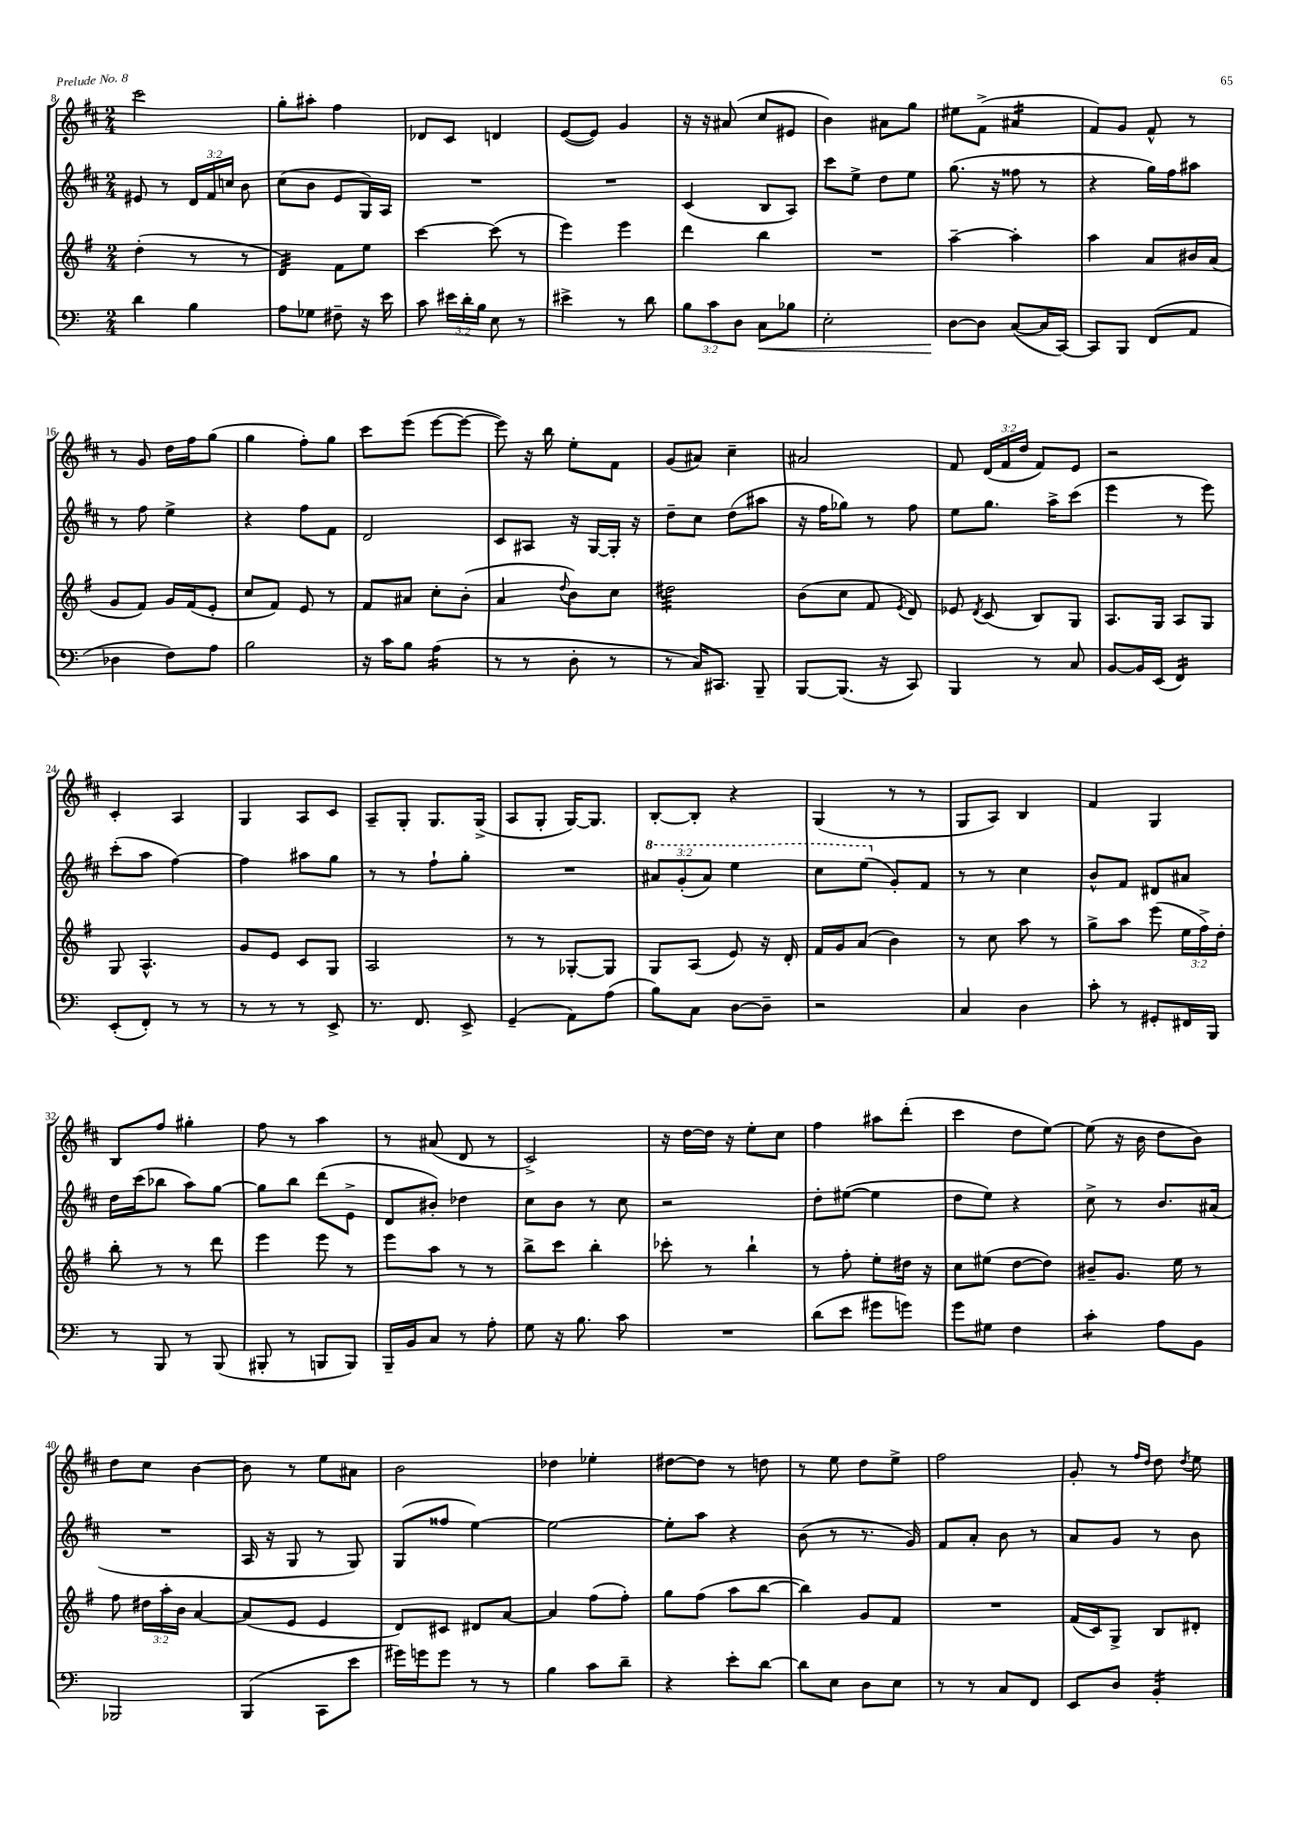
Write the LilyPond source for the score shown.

<<
\new StaffGroup <<
\new Staff = "s0" {
    \clef treble \key d \major \numericTimeSignature \time 2/4 \override Staff.TupletNumber.text = #tuplet-number::calc-fraction-text
    \autoBeamOff cis'''2 |
    g''8[-. ais''8]-. fis''4 |
    des'8[ cis'8] d'4 |
    e'8[~( e'8]) g'4 |
    r16 r16 ais'8( cis''8[ eis'8] |
    b'4) ais'8[ g''8] |
    eis''8[ fis'8]->( ais'4:16 |
    fis'8[) g'8] fis'8-^ r8 |
    r8 g'8 d''16[ fis''16 g''8]( |
    g''4 fis''8[-.) g''8] |
    cis'''8[ e'''8]( e'''8[~ e'''8]~ |
    e'''8) r16 b''16 e''8[-. fis'8] |
    g'8[( ais'8]) cis''4-- |
    ais'2 |
    fis'8 \tuplet 3/2 { d'16[( fis'16 d''16] } fis'8[) e'8] |
    r2 |
    cis'4-. a4 |
    g4 a8[ cis'8] |
    a8[-- g8]-. g8.[ g16]->( |
    a8[ g8]-. g16[~) g8.] |
    b8[~-. b8]-. r4 |
    g4( r8 r8 |
    g8[ a8]) b4 |
    fis'4 g4 |
    b8[ fis''8] gis''4-. |
    fis''8 r8 a''4 |
    r8 ais'8( d'8 r8 |
    cis'2->) |
    r16 d''16[~ d''16] r16 e''8[-. cis''8] |
    fis''4 ais''8[ d'''8]-.( |
    cis'''4 d''8[ e''8]~) |
    e''8( r16 b'16 d''8[ b'8]) |
    d''8[ cis''8] b'4~ |
    b'8 r8 e''8[ ais'8] |
    b'2 |
    des''4 ees''4-. |
    dis''8[~ dis''8] r8 d''8 |
    r8 e''8 d''8[ e''8]-> |
    fis''2 |
    g'8-. r8 \grace { fis''16[ d''16] } d''8 \acciaccatura { d''8 } e''8 \bar "|." |
}
\new Staff = "s1" {
    \clef treble \key d \major \numericTimeSignature \time 2/4 \override Staff.TupletNumber.text = #tuplet-number::calc-fraction-text
    \autoBeamOff eis'8 r8 \tuplet 3/2 { d'16[ fis'16 c''16] } b'8 |
    cis''8[( b'8] e'8[ g16) a16] |
    R2 |
    R2 |
    cis'4( b8[ a8]) |
    cis'''8[ e''8]-> d''8[ e''8] |
    g''8.( r16 fisis''8 r8 |
    r4 g''16[) fis''16 ais''8] |
    r8 fis''8 e''4-> |
    r4 fis''8[ fis'8] |
    d'2 |
    cis'8[ ais8] r16 g16[~ g16]-. r16 |
    d''8[-- cis''8] d''8[( ais''8] |
    r16 fis''16[ ges''8]) r8 fis''8 |
    e''8[ g''8.] a''16[-> cis'''8]( |
    e'''4 r8 e'''8) |
    cis'''8[-.( a''8] fis''4~) |
    fis''4 ais''8[ g''8] |
    r8 r8 fis''8[-! g''8]-. |
    R2 |
    \tuplet 3/2 { \ottava #1 ais''8[ g''8-.( ais''8]) } e'''4 |
    cis'''8[ e'''8]( \ottava #0 g'8[-.) fis'8] |
    r8 r8 cis''4 |
    b'8[-^ fis'8] dis'8[ ais'8] |
    d''16[ cis'''16( bes''8] a''8[) g''8]~ |
    g''8[ b''8] d'''8[( e'8]-> |
    d'8[ bis'8]-.) des''4 |
    cis''8[ b'8] r8 cis''8 |
    r2 |
    d''8[-. eis''8]~( eis''4 |
    d''8[ e''8]) r4 |
    cis''8-> r8 b'8.[ ais'16]( |
    R2 |
    a16 r16 g8 r8 g8) |
    g8[( fisis''8] e''4~) |
    e''2~ |
    e''8[-. a''8] r4 |
    b'8( r8 r8. g'16) |
    fis'8[ a'8]-. b'8 r8 |
    a'8[ g'8] r8 b'8 \bar "|." |
}
\new Staff = "s2" {
    \clef treble \key g \major \numericTimeSignature \time 2/4 \override Staff.TupletNumber.text = #tuplet-number::calc-fraction-text
    \autoBeamOff d''4-.( r8 r8 |
    d'4:32) fis'8[ e''8] |
    c'''4~ c'''8( r8 |
    e'''4) e'''4 |
    d'''4 b''4 |
    R2 |
    a''4~-- a''4-. |
    a''4 a'8[ bis'16 a'16]( |
    g'8[ fis'8]) g'16[ fis'16( e'8]-. |
    c''8[ fis'8]) e'8 r8 |
    fis'8[ ais'8] c''8[-. b'8]-.( |
    a'4 \appoggiatura { d''8 } b'8[) c''8] |
    dis''2:32 |
    b'8[( c''8] fis'8 \acciaccatura { e'8 } d'8) |
    ees'8 \acciaccatura { d'8 } c'8( b8[) g8] |
    a8.[ g16] a8[ g8] |
    g8 a4.-^ |
    g'8[ e'8] c'8[ g8] |
    a2 |
    r8 r8 ges8[~-. ges8] |
    g8[ a8]( e'8) r16 d'16-. |
    fis'16[ g'16 a'8]( b'4) |
    r8 c''8 a''8 r8 |
    g''8[-> a''8] e'''8( \tuplet 3/2 { e''16[ fis''16->) d''16]-. } |
    b''8-. r8 r8 d'''8 |
    e'''4 e'''8 r8 |
    e'''8[ a''8] r8 r8 |
    b''8[-> c'''8] b''4-. |
    ces'''8-. r8 b''4-! |
    r8 fis''8-. e''8[-. dis''16] r16 |
    c''8[ eis''8]( d''8[~ d''8]) |
    bis'8[-- g'8.] e''16 r8 |
    fis''8 \tuplet 3/2 { dis''16[ a''16-. b'16] } a'4~ |
    a'8[( e'8] e'4 |
    d'8[) cis'8] dis'8[ a'8]~ |
    a'4 fis''8[( fis''8]-.) |
    g''8[ fis''8]( a''8[ b''8]~ |
    b''4) g'8[ fis'8] |
    R2 |
    fis'16[( c'16) g8]-> b8[ dis'8]-. \bar "|." |
}
\new Staff = "s3" {
    \clef bass \key c \major \numericTimeSignature \time 2/4 \override Staff.TupletNumber.text = #tuplet-number::calc-fraction-text
    \autoBeamOff d'4 b4 |
    a8[ ges8] fis8-- r16 e'16 |
    c'8 \tuplet 3/2 { eis'16[ d'16-. b16] } e8 r8 |
    eis'4-> r8 d'8 |
    \tuplet 3/2 { b8[ c'8 d8] } c8[\< bes8] |
    e2-. |
    d8[~\! d8] c8[~( c16 c,16]~) |
    c,8[ b,,8] f,8[( a,8] |
    des4 f8[) a8] |
    b2 |
    r16 c'16[ b8] a4:16( |
    r8 r8 d8-. r8 |
    r8 c16[) cis,8.] b,,8-- |
    b,,8[~ b,,8.]( r16 c,8) |
    b,,4 r8 c8 |
    b,8[~ b,16 e,16]( f,4:16) |
    e,8[-.( f,8]-.) r8 r8 |
    r8 r8 r8 e,8-> |
    r8. f,8. e,8-> |
    g,4--( a,8[) a8]( |
    b8[) c8] d8[~ d8]-- |
    r2 |
    c4 d4 |
    c'8-. r8 gis,8[-. fis,16 b,,16] |
    r8 b,,8 r8 b,,8( |
    bis,,8-. r8 b,,8[ b,,8]) |
    b,,16[-- b,16 c8] r8 a8-. |
    g8 r16 b8. c'8 |
    R2 |
    d'8[( e'8] gis'8[ g'8]) |
    g'8[ gis8] f4 |
    c'4:8-. a8[ b,8] |
    bes,,2 |
    b,,4( c,8[ e'8] |
    gis'16[) g'16 g'8] r8 r8 |
    b4 c'8[ d'8]-- |
    r4 e'8[-. d'8]~ |
    d'8[ e8] d8[ e8] |
    r8 r8 c8[ f,8] |
    e,8[ d8] b,4:16-. \bar "|." |
}
>>
>>
\layout { \context { \Score currentBarNumber = #8 } }
